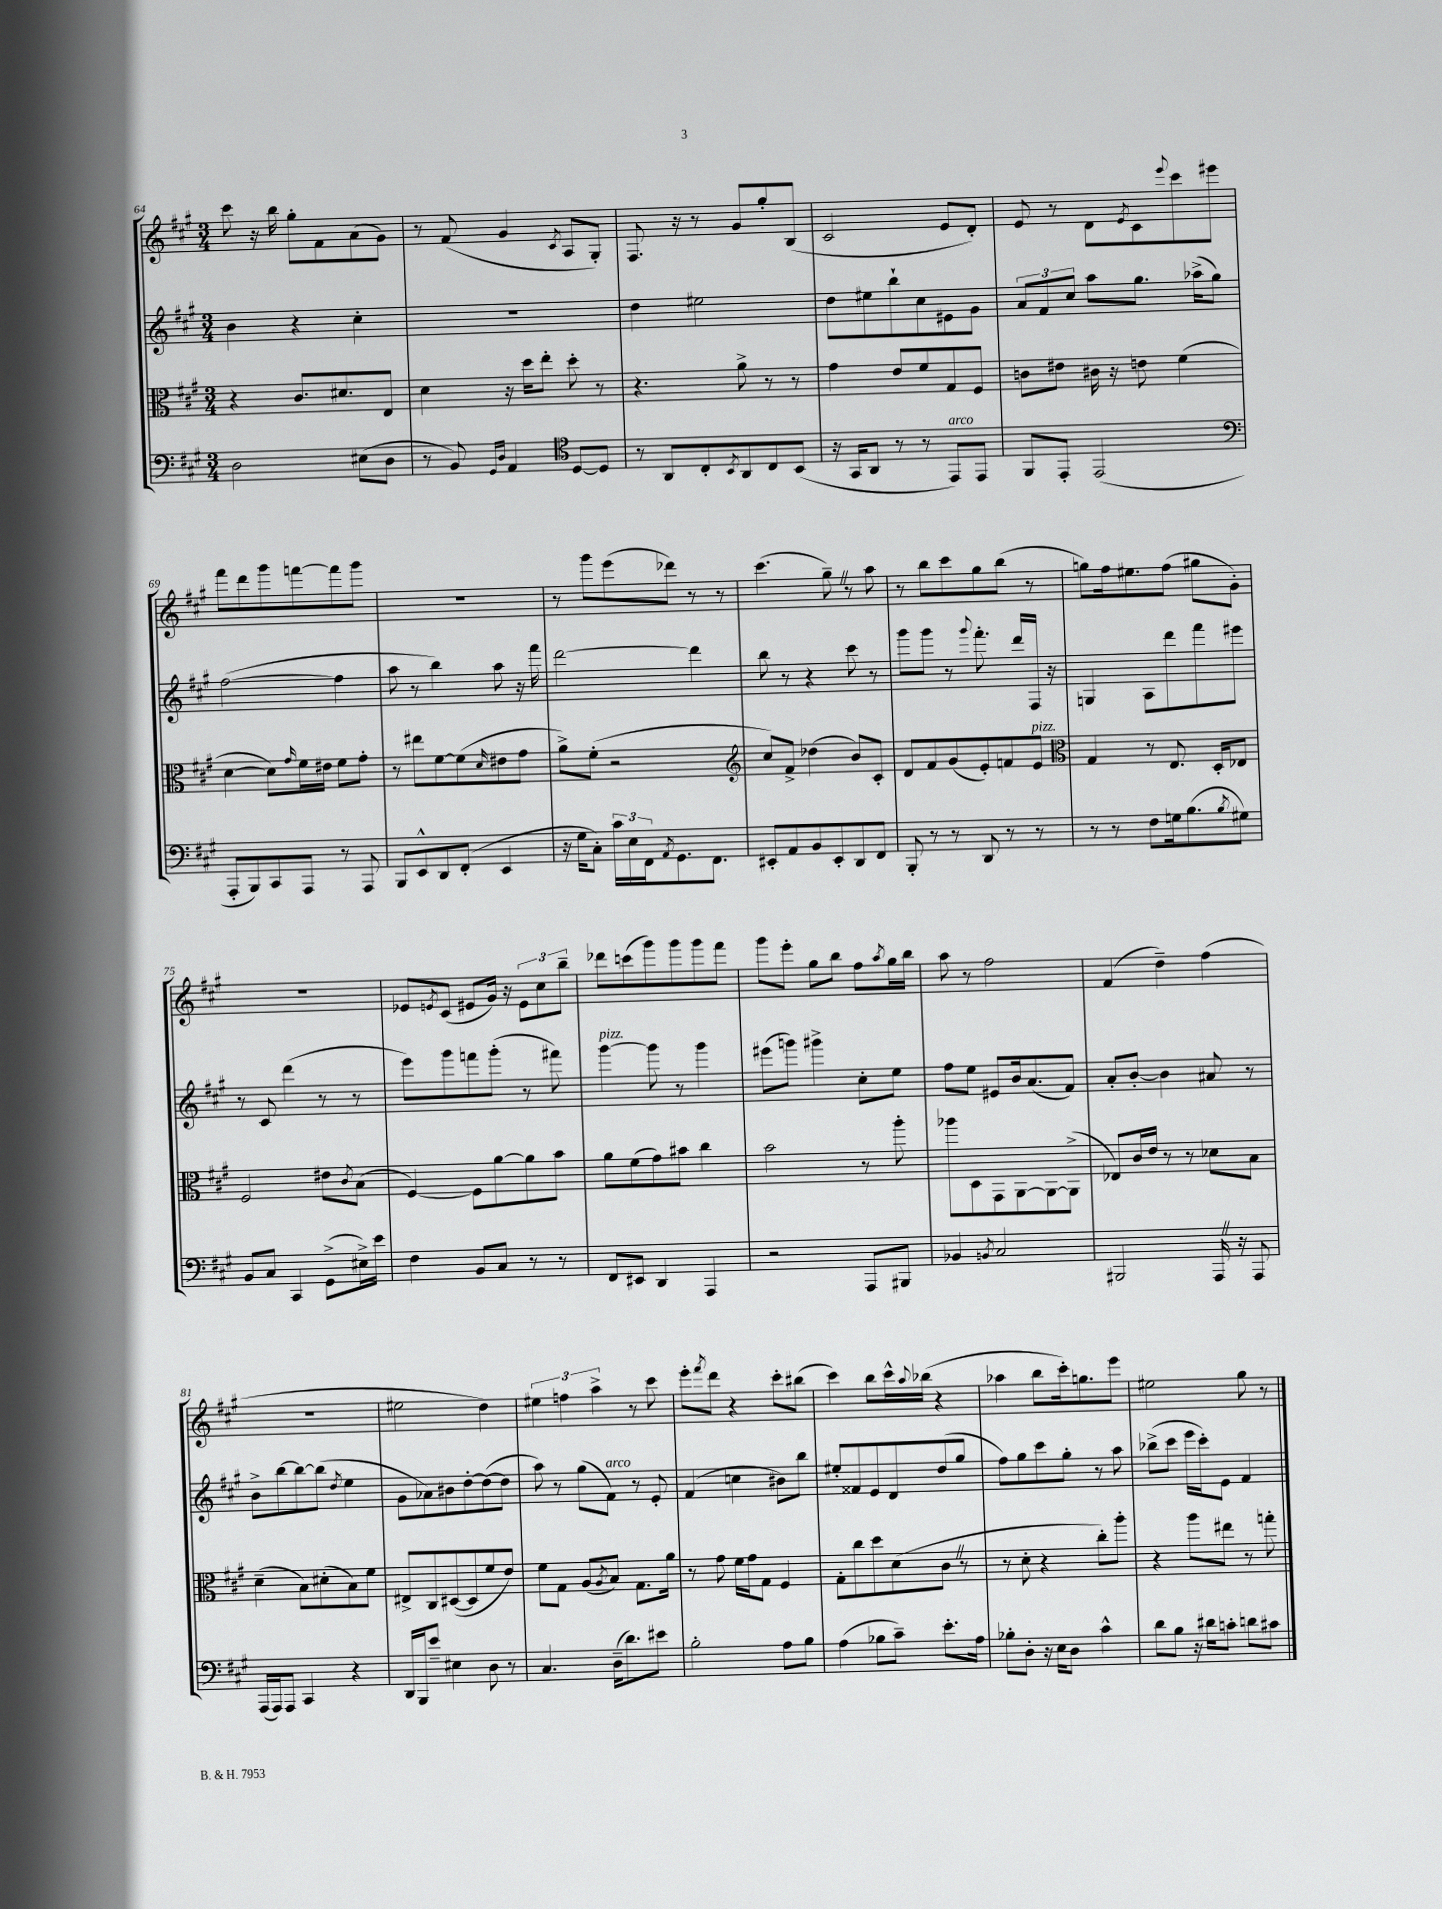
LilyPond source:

<<
\new StaffGroup <<
\new Staff = "s0" {
    \clef treble \key a \major \numericTimeSignature \time 3/4
    cis'''8 r16 b''16 gis''8-. fis'8 a'8( gis'8) |
    r8 fis'8( gis'4 \acciaccatura { cis'8 } a8 gis8-.) |
    fis8. r16 r8 gis'8 gis''8-. b8( |
    cis'2 e'8 d'8-.) |
    e'8 r8 d'8 \acciaccatura { e'8 } cis'8 \appoggiatura { e'''8 } cis'''8 eis'''8 |
    fis'''8 d'''8 gis'''8 f'''8~ f'''8 gis'''8 |
    R2. |
    r8 gis'''8 e'''8( des'''8) r8 r8 |
    cis'''4.( gis''8--) \once \override BreathingSign.text = \markup { \musicglyph "scripts.caesura.straight" } \breathe r8 a''8 |
    r8 b''8 cis'''8 gis''8 b''8( r8 |
    g''8) fis''16 eis''8. fis''8( gis''8 gis'8-.) |
    R2. |
    ees'8 \acciaccatura { e'8 } cis'8( eis'8 gis'16) r16 \tuplet 3/2 { eis'8 cis''8 b''8-- } |
    des'''8 c'''8( gis'''8) gis'''8 gis'''8 fis'''8 |
    gis'''8 e'''8-. gis''8 b''8 fis''8 \acciaccatura { a''8 } gis''16 b''16 |
    a''8 r8 fis''2 |
    fis'4( d''4--) fis''4( |
    R2. |
    eis''2 d''4) |
    \tuplet 3/2 { eis''4 f''4 a''4-> } r8 cis'''8 |
    e'''8-. \acciaccatura { fis'''8 } d'''8 r4 cis'''8-. bis''8( |
    cis'''4) b''8 cis'''16-^ \appoggiatura { a''8 } bes''16( r4 |
    aes''4 b''8 cis'''16-.) g''8. e'''8 |
    eis''2 gis''8 r8 \bar "|." |
}
\new Staff = "s1" {
    \clef treble \key a \major \numericTimeSignature \time 3/4
    b'4 r4 cis''4-. |
    R2. |
    d''4 eis''2 |
    d''8 eis''8 b''8-! cis''8 eis'8 gis'8 |
    \tuplet 3/2 { a'8 fis'8 cis''8 } a''8 gis''8. aes''16->( gis''8) |
    fis''2~( fis''4 |
    a''8 r8 b''4) a''8 r16 fis'''16 |
    d'''2~ d'''4 |
    b''8 r8 r4 cis'''8 r8 |
    gis'''8 gis'''8 r8 \appoggiatura { gis'''8 } fis'''8.-. d'''16 fis16 r16 |
    g4 a8 d'''8 fis'''8 eis'''8 |
    r8 cis'8 d'''4( r8 r8 |
    e'''8) gis'''8 f'''8 gis'''8-.( r8 fis'''8) |
    gis'''4~^\markup { \italic "pizz." } gis'''8 r8 gis'''4 |
    eis'''8( g'''8) gis'''4-> cis''8-. e''8 |
    fis''8 e''8 eis'8 b'16 a'8.( fis'8) |
    a'8-. b'8~-. b'4 ais'8 r8 |
    b'8-> b''8~ b''8~ b''8( \acciaccatura { d''8 } e''4 |
    gis'8 aes'8) bis'8 d''8~-. d''8~( d''8 |
    a''8) r8 gis''8( fis'8^\markup { \italic "arco" }) r8 e'8-. |
    fis'4( c''4 bis'8) b''8 |
    eis''8-. fisis'8 e'8 d'8 d''8( gis''8 |
    fis''8) gis''8 cis'''8 gis''8-. r8 a''8 |
    bes''8->( cis'''8 e'''16 cis'''16-.) e'8 fis'4 \bar "|." |
}
\new Staff = "s2" {
    \clef alto \key a \major \numericTimeSignature \time 3/4
    r4 cis'8. dis'8. e8 |
    d'4 r16 d''16 e''8-. d''8-. r8 |
    r4. a'8-> r8 r8 |
    gis'4 e'8 fis'8 gis8 fis8 |
    c'8 eis'8 cis'16 r16 e'8 fis'4( |
    d'4~ d'8) \grace { gis'16 } fis'16 eis'16 fis'8 gis'8-. |
    r8 eis''8 fis'8~ fis'8( \grace { d'16 } eis'8 gis'8 |
    a'8->) fis'8-.( r2 |
    \clef treble cis''8) fis'8-> des''4( b'8) cis'8-. |
    d'8 fis'8 gis'8( e'8-.) f'8 e'8^\markup { \italic "pizz." } |
    \clef alto gis4 r8 e8. d16-. ees8 |
    fis2 eis'8 \acciaccatura { cis'8 } b8( |
    fis4~) fis8 a'8~ a'8 b'8 |
    a'8 fis'8( gis'8) bis'8 cis''4 |
    b'2 r8 a''8-. |
    aes''8 d8 gis,8 a,8~ a,8~ a,8->( |
    ees8) cis'16 e'16 r8 r8 des'8 b8 |
    d'4--( b8) dis'8-.( b8) fis'8 |
    eis8-> cis8 dis8~( dis8 fis'8 e'8) |
    fis'8 gis8 a8( \acciaccatura { a8 } b8) gis8. a'16 |
    r8 gis'8 fis'16 gis'16 gis8 fis4 |
    gis8-. cis''8 d''8 d'8( cis'8 \once \override BreathingSign.text = \markup { \musicglyph "scripts.caesura.straight" } \breathe r8 |
    r8 d'8-. r4 cis''8-.) a''8-. |
    r4 a''8 eis''8 r8 g''8-. \bar "|." |
}
\new Staff = "s3" {
    \clef bass \key a \major \numericTimeSignature \time 3/4
    d2 eis8( d8 |
    r8 b,8) \grace { gis,16 d16 } a,4 \clef tenor d8~ d8 |
    r8 a,8 cis8-. \acciaccatura { b,8 } a,8 cis8 b,8( |
    r16 gis,16 a,8 r8 r8 e,8^\markup { \italic "arco" }) e,8 |
    fis,8 e,8-. e,2( |
    \clef bass a,,8-. b,,8) cis,8 a,,8 r8 a,,8 |
    b,,8 e,8-^ d,8 fis,8-.( e,4 |
    r16 gis16 cis8-.) \tuplet 3/2 { cis'16 e16 fis,16 } \acciaccatura { a,8 } gis,8. fis,8. |
    eis,8-. a,8 b,8 eis,8-. d,8 fis,8 |
    b,,8-. r8 r8 d,8 r8 r8 |
    r8 r8 fis8 g16 b8.( \acciaccatura { b8 } gis8) |
    b,8 cis8 cis,4 gis,8->( eis16->) e'16 |
    fis4 b,8 cis8 r8 r8 |
    fis,8 eis,8 d,4 a,,4 |
    r2 a,,8 bis,,8 |
    bes,4 \acciaccatura { b,8 } cis2 |
    bis,,2 a,,16 \once \override BreathingSign.text = \markup { \musicglyph "scripts.caesura.straight" } \breathe r16 a,,8 |
    a,,16( a,,16) a,,8 cis,4 r4 |
    d,16 b,,16 e'8-- eis4 d8 r8 |
    cis4. d16--( d'8.) eis'8 |
    b2-. a8 b8 |
    a4( bes8 cis'8--) e'8.-. a16 |
    bes8-. d8-. r16 e16 d8 cis'4-^ |
    d'8 b8 r16 dis'16 c'8-. d'8 cis'8 \bar "|." |
}
>>
>>
\layout { \context { \Score currentBarNumber = #64 } }
